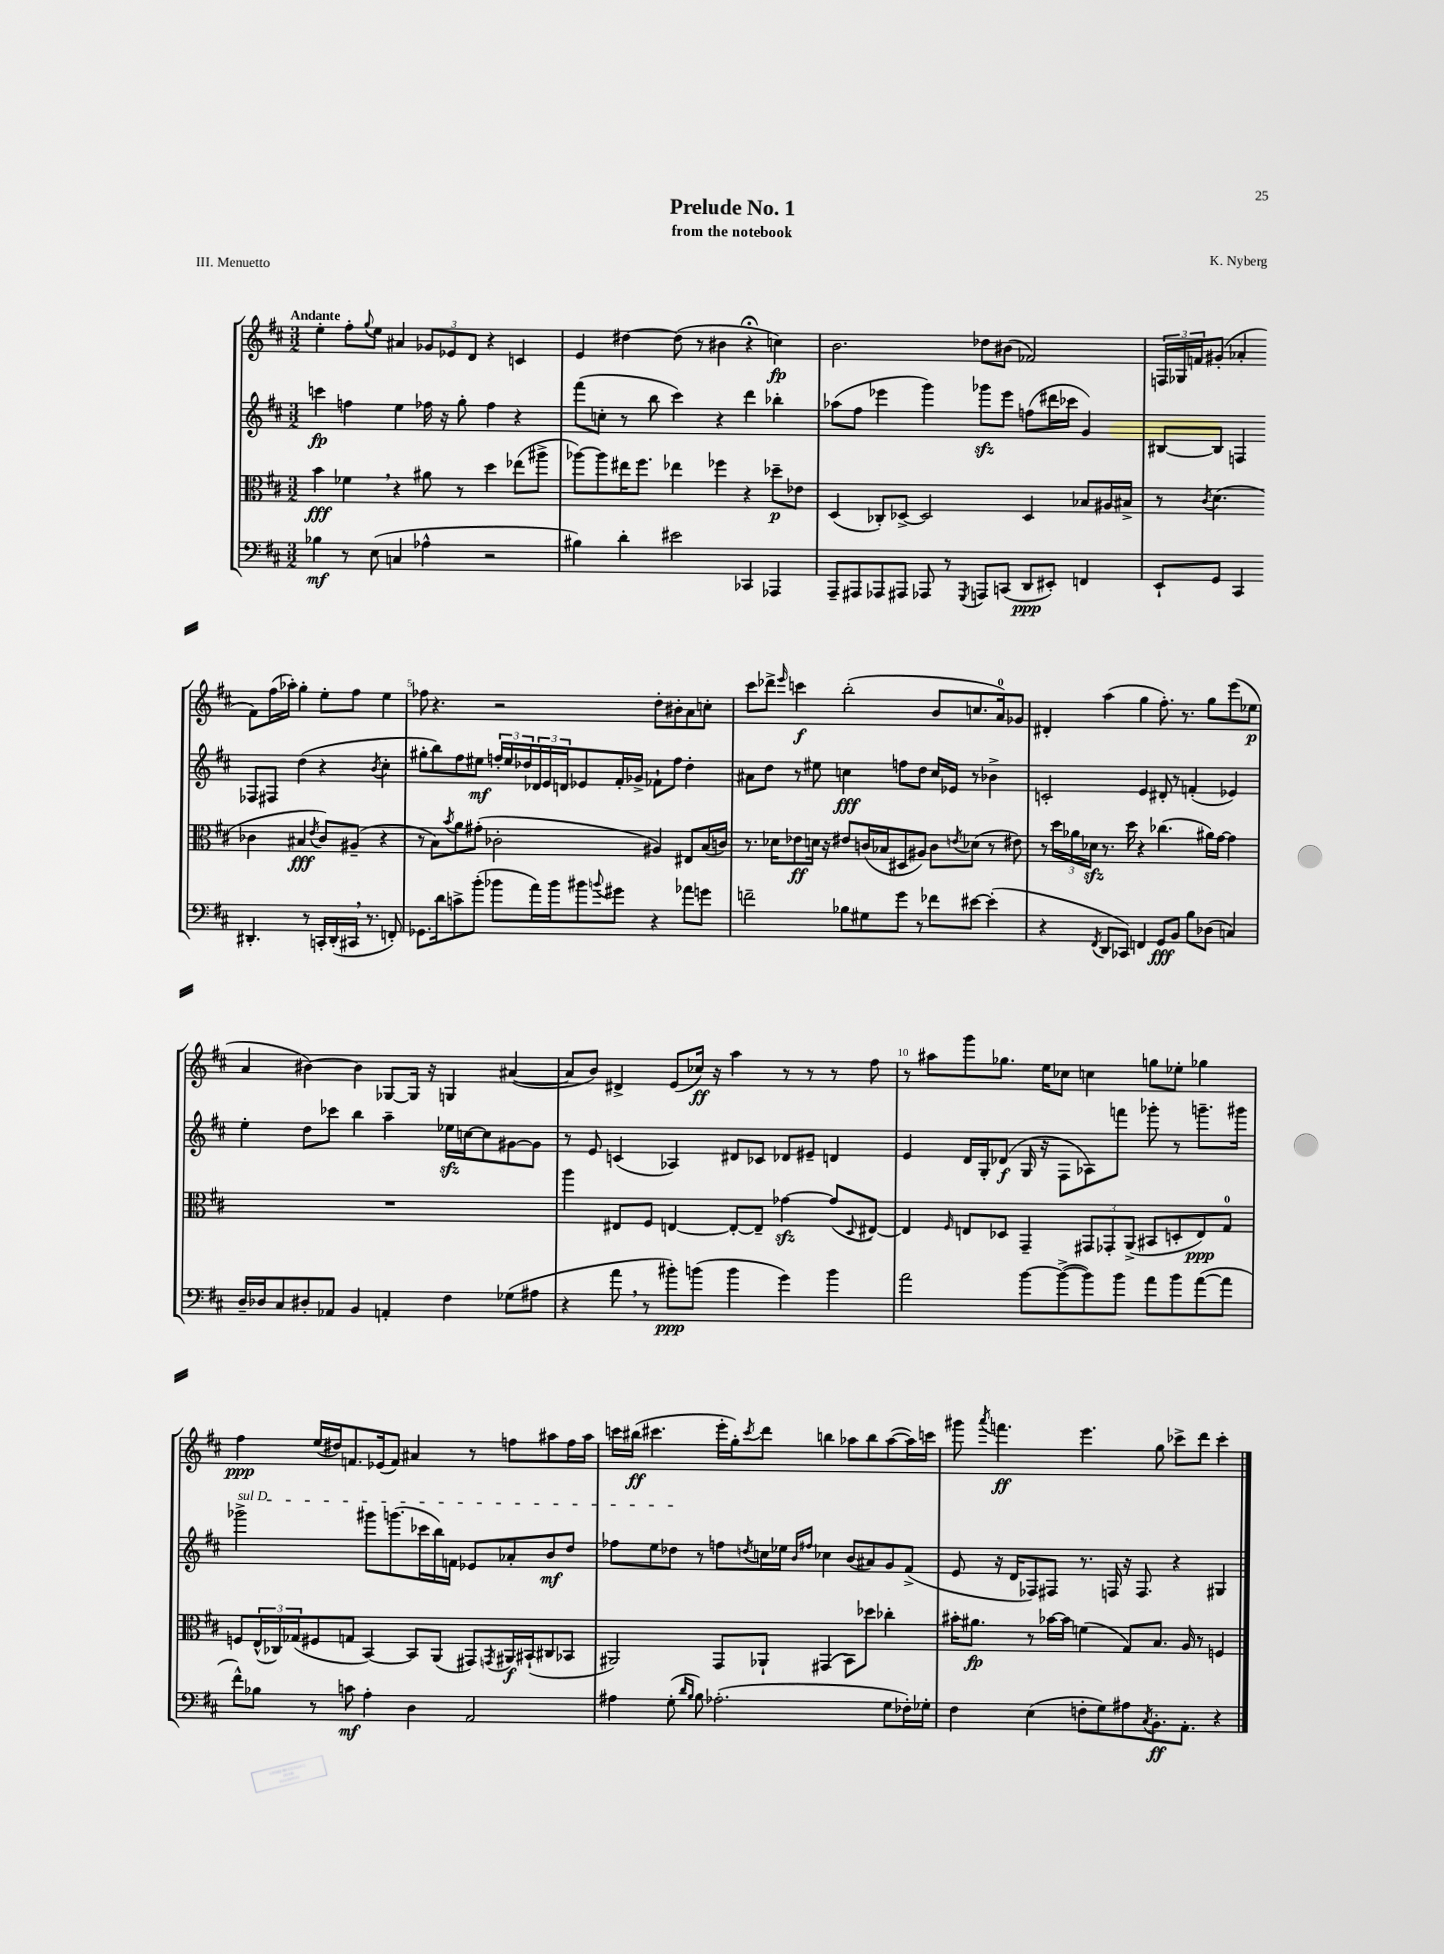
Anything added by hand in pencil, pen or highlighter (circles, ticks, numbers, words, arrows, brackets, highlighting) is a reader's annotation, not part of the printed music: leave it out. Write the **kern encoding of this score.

**kern	**kern	**kern	**kern
*staff4	*staff3	*staff2	*staff1
*clefF4	*clefC3	*clefG2	*clefG2
*k[f#c#]	*k[f#c#]	*k[f#c#]	*k[f#c#]
*M3/2	*M3/2	*M3/2	*M3/2
4B-	4b	4ccc	4ee'
8r	4f-	4ff	8ff#'
.	.	.	8qqgg
(8E	.	.	8ee
4C	4r	4ee	4a#
4A-^^	8a#	16ff-	12g-
.	.	16r	.
.	.	.	12e-
.	8r	8gg'	.
.	.	.	12d
2r	4dd	4ff-	4r
.	(8ee-	4r	4c
.	8aa#^	.	.
=	=	=	=
4B#)	[8aa-)	(8fff#	4e
.	8aa-]	8cc'	.
4d'	16ee#	8r	[4dd#
.	8.ff#	.	.
.	.	8bb	.
2e#	4ee-	4ccc#)	(8dd#]
.	.	.	8r
.	4ff-	4r	4b#
4CC-	4r	4ddd	4r;
4AAA-	8dd-~	4bb-'	4cc)
.	8e-	.	.
=	=	=	=
8AAA~	(4D	(8aa-	2.b
8AAA#	.	8ff#	.
8AAA-	8C-')	4eee-	.
8AAA#	[8D-^	.	.
8AAA-	2D-]	4ggg)	.
8r	.	.	.
8qGGG	.	.	.
8AAA	.	8ggg-	8dd-
(8CC	.	8eee-	(8b#
8DD	4D-	(8ff	2f-)
8EE#')	.	16ddd#	.
.	.	16ccc-	.
4FF	8B-	4g)	.
.	16A#	.	.
.	16B#^	.	.
=	=	=	=
8EE`	8r	[8B#	24F
.	.	.	24G-
.	.	.	24f
.	8qc#	.	.
8GG	(4.d	8B#]	(8g#'
4CC#	.	4F	4a-'
4.DD#'	4c-	8F-	8f)
.	.	8F#	(16ff#
.	.	.	16aa-')
.	4B#	(4dd	4gg'
8r	.	.	.
.	8qe	.	.
16CC'	8c-)	4r	8ee'
(16DD#'	.	.	.
16CC#	(8A#~	.	8ff#
8.r	.	.	.
.	.	8qb	.
.	4r	4cc#'	4ee
8FF')	.	.	.
=	=	=	=
8.GG-	8r	8gg#'	8ff-
.	8B)	8bb)	4.r
16d	.	.	.
.	8qb	.	.
8c^	8a	8ff#	.
(8b'	(8g#'	8ee#	.
8b-	2c-'	24ff'	2r
.	.	24ee#	.
.	.	24dd-	.
16a)	.	24d-	.
.	.	24e	.
16b-	.	.	.
.	.	24d	.
8b#	.	8e-	.
8qqb	.	.	.
8g#	.	16f#'	.
.	.	16g-^	.
4r	4A#)	8f-`	8dd'
.	.	8ff	8b#'
8a-	8E#	4dd-'	8a
8g	(16B	.	8cc'
.	16c)	.	.
=	=	=	=
2f~	8.r	8a#	8ccc#
.	.	8dd	8ddd-^
.	16d-	.	.
.	.	.	16qqeee
.	8e-	8r	4ccc
.	16d	8ee#	.
.	16r	.	.
8B-	8e#	4cc	(2bb'
8G#	(16c	.	.
.	16B-	.	.
8g	8D#	8ff	.
8r	8A#)	8dd	.
8f-	8c	16cc	8b
.	.	16e-	.
.	8qe	.	.
[8e#	(8d-	8r	8.cc
(4e#']	8r	4b-^	.
.	.	.	16a)
.	8e#)	.	8g-
=	=	=	=
4r	8r	2c'	4d#'
.	24dd	.	.
.	24a-	.	.
.	24d-	.	.
8qFF#	.	.	.
8DD	8.r	.	(4aa
8CC-)	.	.	.
.	16dd	.	.
4FF	4r	4e	4gg
8GG	(4.cc-	8d#'	8.ff#')
8BB	.	8r	.
.	.	.	8.r
8B	.	(4f'	.
(8D-	16a#)	.	8gg
.	[16g	.	.
4C)	4g]	4e-)	(8eee
.	.	.	8ee-
=	=	=	=
16D~	1.r	4ee'	4a
16D-	.	.	.
8C#	.	.	.
8D#'	.	8dd	[4b#)
8AA-	.	8ccc-	.
4BB	.	4bb	4b#]
4AA'	.	4aa~	[8G-
.	.	.	16G-]
.	.	.	16r
4F#	.	16ee-	4G
.	.	[16cc	.
.	.	8cc]	.
(8G-	.	[8g#	([4a#
8A#	.	8g#]	.
=	=	=	=
4r	4aa	8r	8a#]
.	.	8e	8b)
8a	8E#	(4c	4d#^
8r	8F#	.	.
8b#')	[4E	4A-)	(8e
(8b	.	.	16cc-)
.	.	.	16r
4b	8E'_	8d#	4aa
.	8E~]	8c-	.
4g)	[4g-	8d-	8r
.	.	8e#~	8r
4b	(8g-]	4d	8r
.	8qqD	.	.
.	[8E#)	.	8ff#
=	=	=	=
2a	4E#]	4e	8r
.	.	.	8aa#
.	16qqF#	.	.
.	8E	16d	8ggg
.	.	16G'	.
.	8D-	(8d-	8.gg-
[8b	4GG~	16G	.
.	.	16r	16ee
(8b^_	.	8F#	8cc-
8b])	12GG#	8A-)	4cc
.	12GG-'	.	.
8b	.	8fff	.
.	(12AA^	.	.
8a	8BB#	8ggg-'	8gg
8b	8D'	8r	8ee-'
([8a	8E)	8.ggg~	4gg-
8a]	8G	.	.
.	.	16ggg#	.
=	=	=	=
8f#^^)	8F	2ggg-^	4ff#
8B-	(24E^^	.	.
.	24C-)	.	.
.	(24G-	.	.
8r	8F#	.	(16ee
.	.	.	16dd#)
8c	8G	.	8.f
4A'	[4BB)	8ggg#	.
.	.	.	(16e-
.	.	(8.ggg	8f)
4D	8BB]	.	4a#
.	.	16ccc-	.
.	(8AA	16bb)	.
.	.	16f	.
2AA	8GG#)	8e-	8r
.	8qGG	.	.
.	16AA#	8a-'	8ff
.	(16BB#`	.	.
.	8C#	8b	8aa#
.	8BB-	8dd	16ff
.	.	.	16aa#
=	=	=	=
4A#	2AA#)	8ff-	16ccc
.	.	.	(16bb#
.	.	8ee	4.ccc#
(8G'	.	8dd-	.
16qqd	.	.	.
16qqB	.	.	.
8B)	.	8r	.
(2.A-'	8GG	8ff	16eee'
.	.	.	16gg')
.	.	8qdd	8qccc#
.	8AA-`	16cc	8ddd
.	.	16ee-	.
.	.	16qqb	.
.	.	16qqff#	.
.	(4GG#	4cc-	4bb
.	8BB)	(8b	8aa-
.	8dd-	8a#)	8bb
8G	4cc-'	8g	([8aa-
16F-')	.	(8f#^	16aa-])
16G-'	.	.	16ccc
=	=	=	=
4F#	16b#'	8e	8ggg#
.	8.a#	.	.
.	.	.	8qaaa
.	.	16r	4.fff
.	.	16d	.
(4E	8r	8F-)	.
.	[16b-	8F#	.
.	16b-]	.	.
8F'	(4f	8.r	4.eee
8G)	.	.	.
.	.	16F	.
8A#	8G)	16r	.
.	.	8.F	.
8qC#	.	.	.
8.BB'	8.B	.	8gg
.	.	4r	8ccc-^
8.AA'	16A	.	.
.	8r	.	8ddd
4r	4F	4G#	4ccc-'
==	==	==	==
*-	*-	*-	*-
